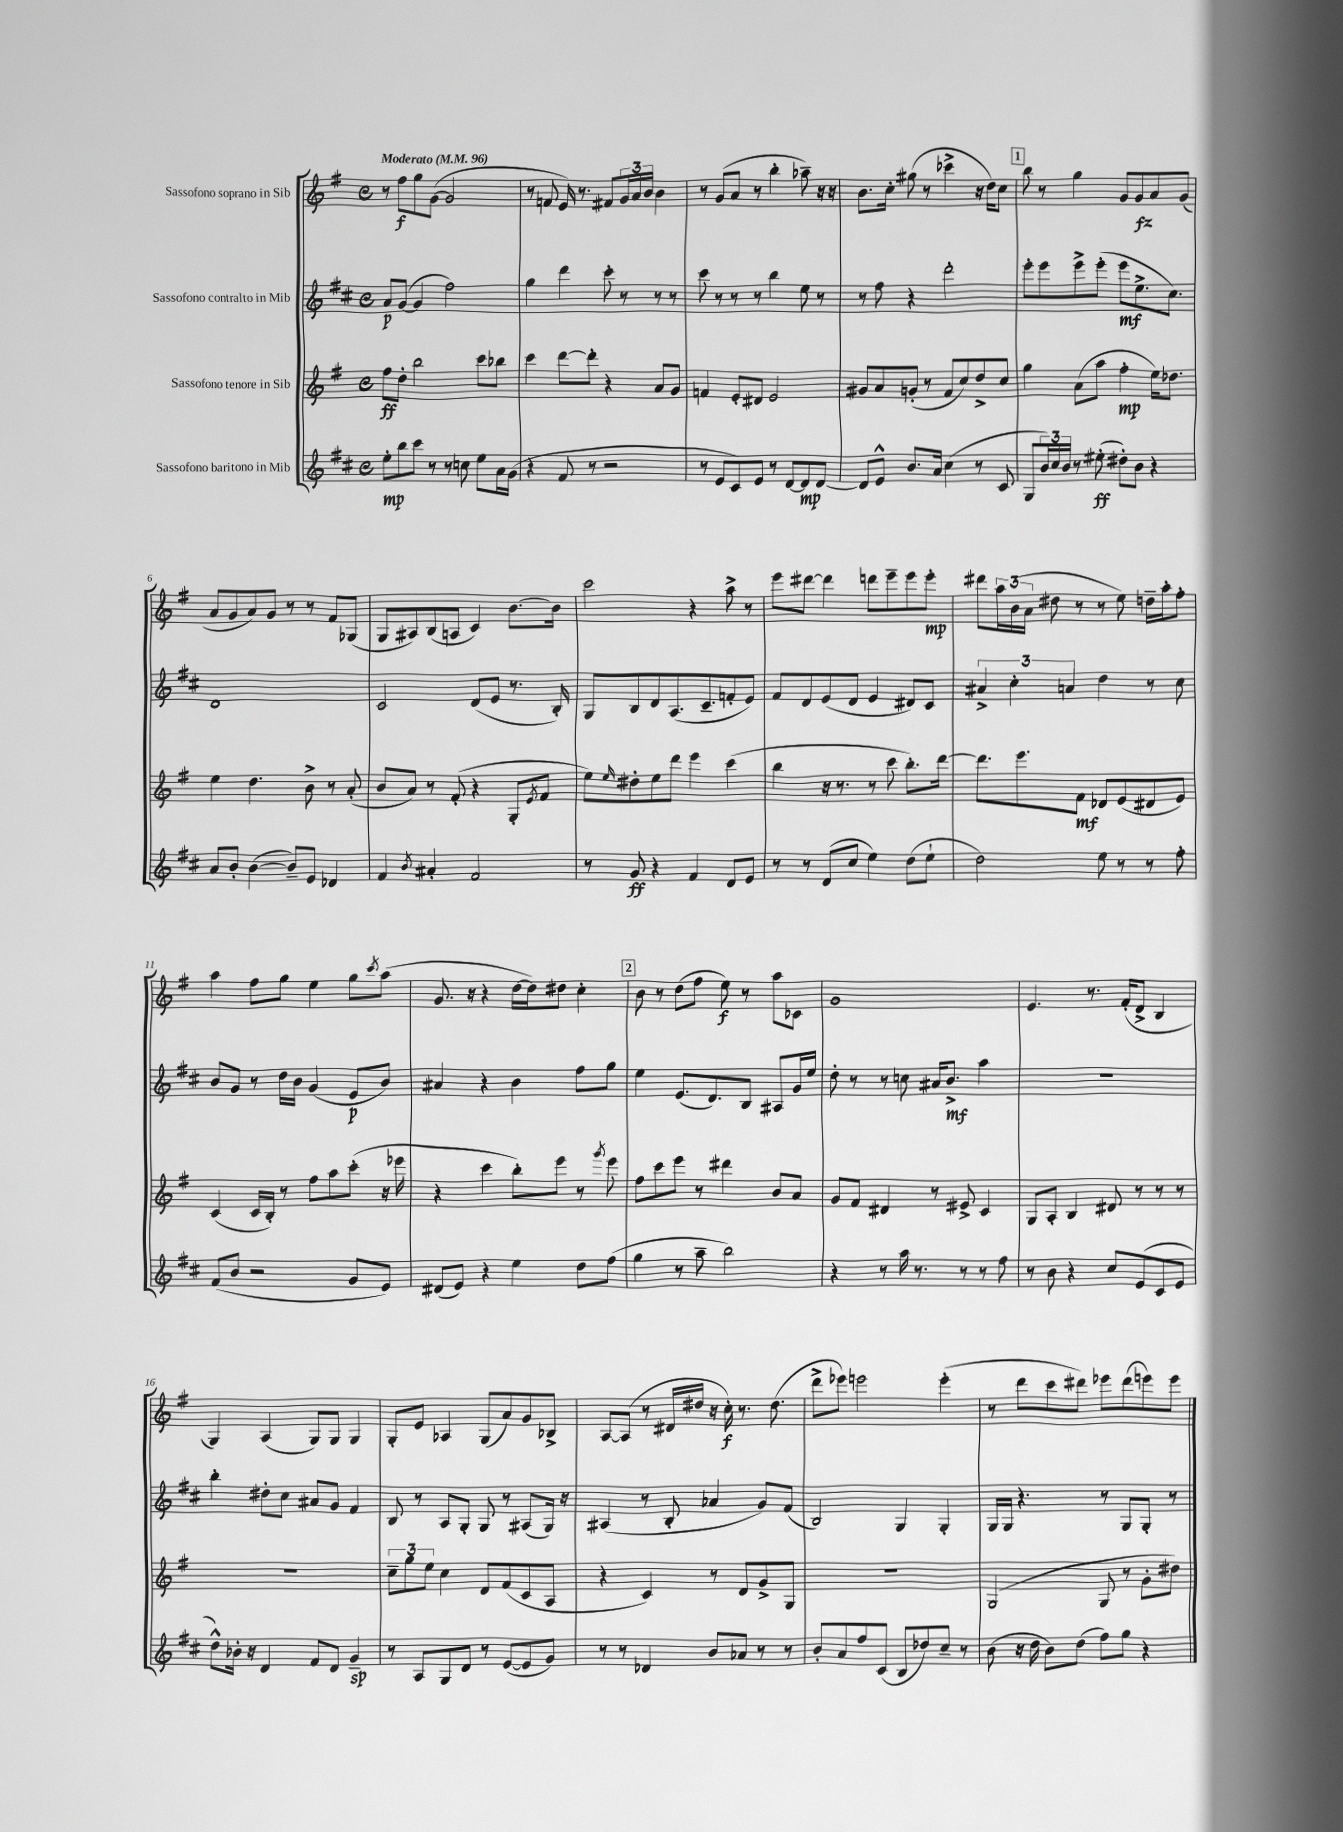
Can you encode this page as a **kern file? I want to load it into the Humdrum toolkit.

**kern	**kern	**kern	**kern
*staff4	*staff3	*staff2	*staff1
*clefG2	*clefG2	*clefG2	*clefG2
*k[f#c#]	*k[f#]	*k[f#c#]	*k[f#]
*M4/4	*M4/4	*M4/4	*M4/4
*met(c)	*met(c)	*met(c)	*met(c)
*MM96	*MM96	*MM96	*MM96
8ee'\L	8ff#\L	8a/L	8r
8bb\	8dd'\J	([8g/J	8ff#\L
8ccc#\J	2bb\	4g/]	8gg\
8r	.	.	([8g\J
8r	.	2ff#\)	2g/]
8cc\	.	.	.
8ee\L	8ccc\L	.	.
16a\L	8bb-\J	.	.
(16g\JJ	.	.	.
=	=	=	=
4r	4ccc\	4gg\	8r
.	.	.	8f/
8f#/	[8ddd\L	4ddd\	16e/)
.	.	.	8.r
8r	8ddd'\]J	.	.
2r	4r	8ccc#'\	8f#/L
.	.	8r	24g/L
.	.	.	24a/
.	.	.	24b/JJ
.	8a/L	8r	4b\
.	8g/J	8r	.
=	=	=	=
8r	4f/	8ccc#\	8r
8e/L	.	8r	(8g/L
8c#/)	8e'/L	8r	8a/J
8e/J	8d#/J	8r	8r
8r	2e/	4bb\	4bb'\
[8d/L	.	.	.
8d/]	.	8ee\	8aa-~\)
[8d/J	.	8r	16r
.	.	.	16r
=	=	=	=
8d/]L	8g#/L	8r	8.b\L
8e^^/J	8a/	8ff#\	.
.	.	.	16cc'\Jk
8.b/L	(8g'/J	4r	(8gg#\
.	8r	.	8r
16a/Jk	.	.	.
(4cc#\	8f#/L	2ddd'\	4ccc-^\
.	8cc/)	.	.
8r	8dd^/	.	16r
.	.	.	16dd\LK)
8c#/	8cc/J	.	8cc\J
=	=	=	=
8G/L	4gg\	8eee'\L	8bb\
24b/L)	.	8eee\	8r
24cc#/	.	.	.
24b/JJ	.	.	.
8r	(8a\L	8eee^\	4gg\
(8ee#'\	8aa\J	(8eee'\J	.
8dd#'\L)	4ff#'\	8eee\L	8g/L
8b\J	.	8.ee^\	8g/
4r	16ee\LK)	.	8a/
.	8.dd-\J	8.cc#\J)	.
.	.	.	(8g/J
=	=	=	=
8a/L	4ee\	1d	8a/L
8b'/J	.	.	8g/
([4b\	4.dd\	.	8a/)
.	.	.	8g/J
8b~/]L)	.	.	8r
8e/J	8b^\	.	8r
4d-/	8r	.	8f#/L
.	(8a'/	.	(8G-/J
=	=	=	=
4f#/	8b/L	2c#/	8G/L
.	8a/J)	.	8A#/)
8qb/	.	.	.
4a#'/	8r	.	(8B/
.	(8f#'/	.	8A/J
2f#/	4r	(8d/L	4c/)
.	.	8e/J	.
.	8G'/L	8.r	[8.b\L
.	8qe/	.	.
.	8f#/J	.	.
.	.	16B'/)	16b\]Jk
=	=	=	=
8r	8ee\L)	8G/L	2ccc\
.	16qqee/	.	.
8g/	8dd#'\	8B/	.
4r	8ee\	8d/	.
.	8ddd\J	(8.A/	.
4f#/	4eee\	.	4r
.	.	8.c#~/	.
8d/L	(4ccc\	8f'/	8aa^\
8e/J	.	8e/J)	8r
=	=	=	=
8r	4bb\	8f#/L	8eee\L
8r	.	8d/	[8ddd#\J
(8d/L	16r	(8e/	4ddd#\]
.	8.r	.	.
8cc#/J	.	8d/J	.
4ee\)	8r	4e/	8ddd\L
.	8ccc\	.	8eee~\
(8dd\L	8.bb'\L)	8d#/L)	8eee\
8ee`\J	.	8c#/J	8eee'\J
.	[16ddd\Jk	.	.
=	=	=	=
2dd\)	8.ddd\]L	6a#^/	8ddd#\L
.	.	.	24aa\L
.	.	6cc#'\	(24b\
.	8.eee\	.	.
.	.	.	24a\JJ
.	.	.	8dd#\
.	.	6a/	.
.	8f#\J	.	8r
8ee\	8d-/L	4dd\	8r
8r	(8e/	.	8ee\)
8r	8d#/	8r	16dd~\LL
.	.	.	16aa'\J
8ff#'\	8e/J)	8cc#\	8ff#'\J
=	=	=	=
(8f#/L	(4c/	8b/L	4aa\
8b/J	.	8g/J	.
2r	16c/LL	8r	8ff#\L
.	16B'/JJ)	.	.
.	8r	16dd\LL	8gg\J
.	.	16b\JJ	.
.	8ff#\L	(4g/	4ee\
.	8aa\	.	.
8g/L	(8ccc'\J	8e/L	8gg\L
.	.	.	8qccc/
8e/J)	16r	8b/J)	(8aa\J
.	16eee-\	.	.
=	=	=	=
(8d#/L	4r	4a#/	8.g/
8e/J)	.	.	.
.	.	.	16r
4r	4ccc\	4r	4r
4ee\	8bb'\L)	4b\	[16dd\LL
.	.	.	16dd\]J)
.	8eee\J	.	8dd#\J
8dd\L	8r	8ff#\L	4cc'\
.	8qggg/	.	.
(8ff#\J	8eee\	8gg\J	.
=	=	=	=
4gg\	8ff#\L	4ee\	8b\
.	8ccc\	.	8r
8r	8eee\J	(8.e/L	(8dd\L
8aa~\	8r	.	8ff#\J
.	.	8.d/)	.
2bb\)	4ddd#\	.	8ee\)
.	.	8B/J	8r
.	8b/L	8A#/L	8aa\L
.	8a/J	16g/L	8c-\J
.	.	16ee/JJ	.
=	=	=	=
4r	8g/L	8dd'\	1g
.	8f#/J	8r	.
8r	4d#/	8r	.
16aa\	.	8cc\	.
8.r	.	.	.
.	8r	16a#/LK	.
.	.	8.b^/J	.
8r	8e#^/	.	.
8r	4c/	4aa\	.
8ff#\	.	.	.
=	=	=	=
8r	8G/L	1r	4.e/
8b\	8A'/J	.	.
4r	4B/	.	.
.	.	.	8.r
8cc#/L	8d#/	.	.
.	.	.	(16f#'/LK
(8e/	8r	.	8d^/J
8c#/	8r	.	4B/
8e/J	8r	.	.
=	=	=	=
8dd^^\L)	1r	4bb'\	4G/)
16b-'\Jk	.	.	.
16r	.	.	.
4d/	.	8dd#'\L	(4A/
.	.	8cc#\J	.
8f#/L	.	8a#/L	8G/L)
8d/J	.	8g/J	8G/J
4g~/	.	4f#/	4G/
=	=	=	=
8r	12cc~\L	8B/	8G'/L
.	12gg\	.	.
8A/L	.	8r	8e/J
.	12ee\J	.	.
8G/	4cc\	8A/L	4A-/
8d/J	.	8G'/J	.
8r	8d/L	8G/	(8G/L
([8e/L	(8f#/	8r	8a/)
8e/]	8c/	(8A#/L	8g/
8g/J)	8A/J	16G/Jk)	8B-^/J
.	.	16r	.
=	=	=	=
8r	4r	(4A#/	[8A/L
8r	.	.	(8A/]J
4d-/	4c/)	8r	8r
.	.	8B'/	16d#/LL
.	.	.	16dd#/JJ
8b/L	8r	4a-/	16r
.	.	.	16cc'\)
8a-/J	8d/L	.	8.r
8r	8g^/	8g/L)	.
.	.	.	(8.dd#\
8r	8G/J	(8f#/J	.
=	=	=	=
8b'/L	1r	2B/)	8ddd^\L
8a/	.	.	8eee-\J)
8ff#/	.	.	2eee\
(8c#/J	.	.	.
8B/L	.	4G/	.
8dd-/)	.	.	.
8cc#~/J	.	4G'/	(4eee'\
8r	.	.	.
=	=	=	=
(8b\	(2G/	16G/LL	8r
.	.	16G/JJ	.
16r	.	4.r	8ddd\L
16dd\	.	.	.
8b\L)	.	.	8ccc\
(8dd\J	.	.	8ddd#\J)
8ff#\L)	8G/	8r	8eee-\L
8gg\J	8r	8G/L	(8ddd#\
4r	8g'\L	8G'/J	8eee\)
.	8dd#\J)	8r	8eee\J
==	==	==	==
*-	*-	*-	*-
